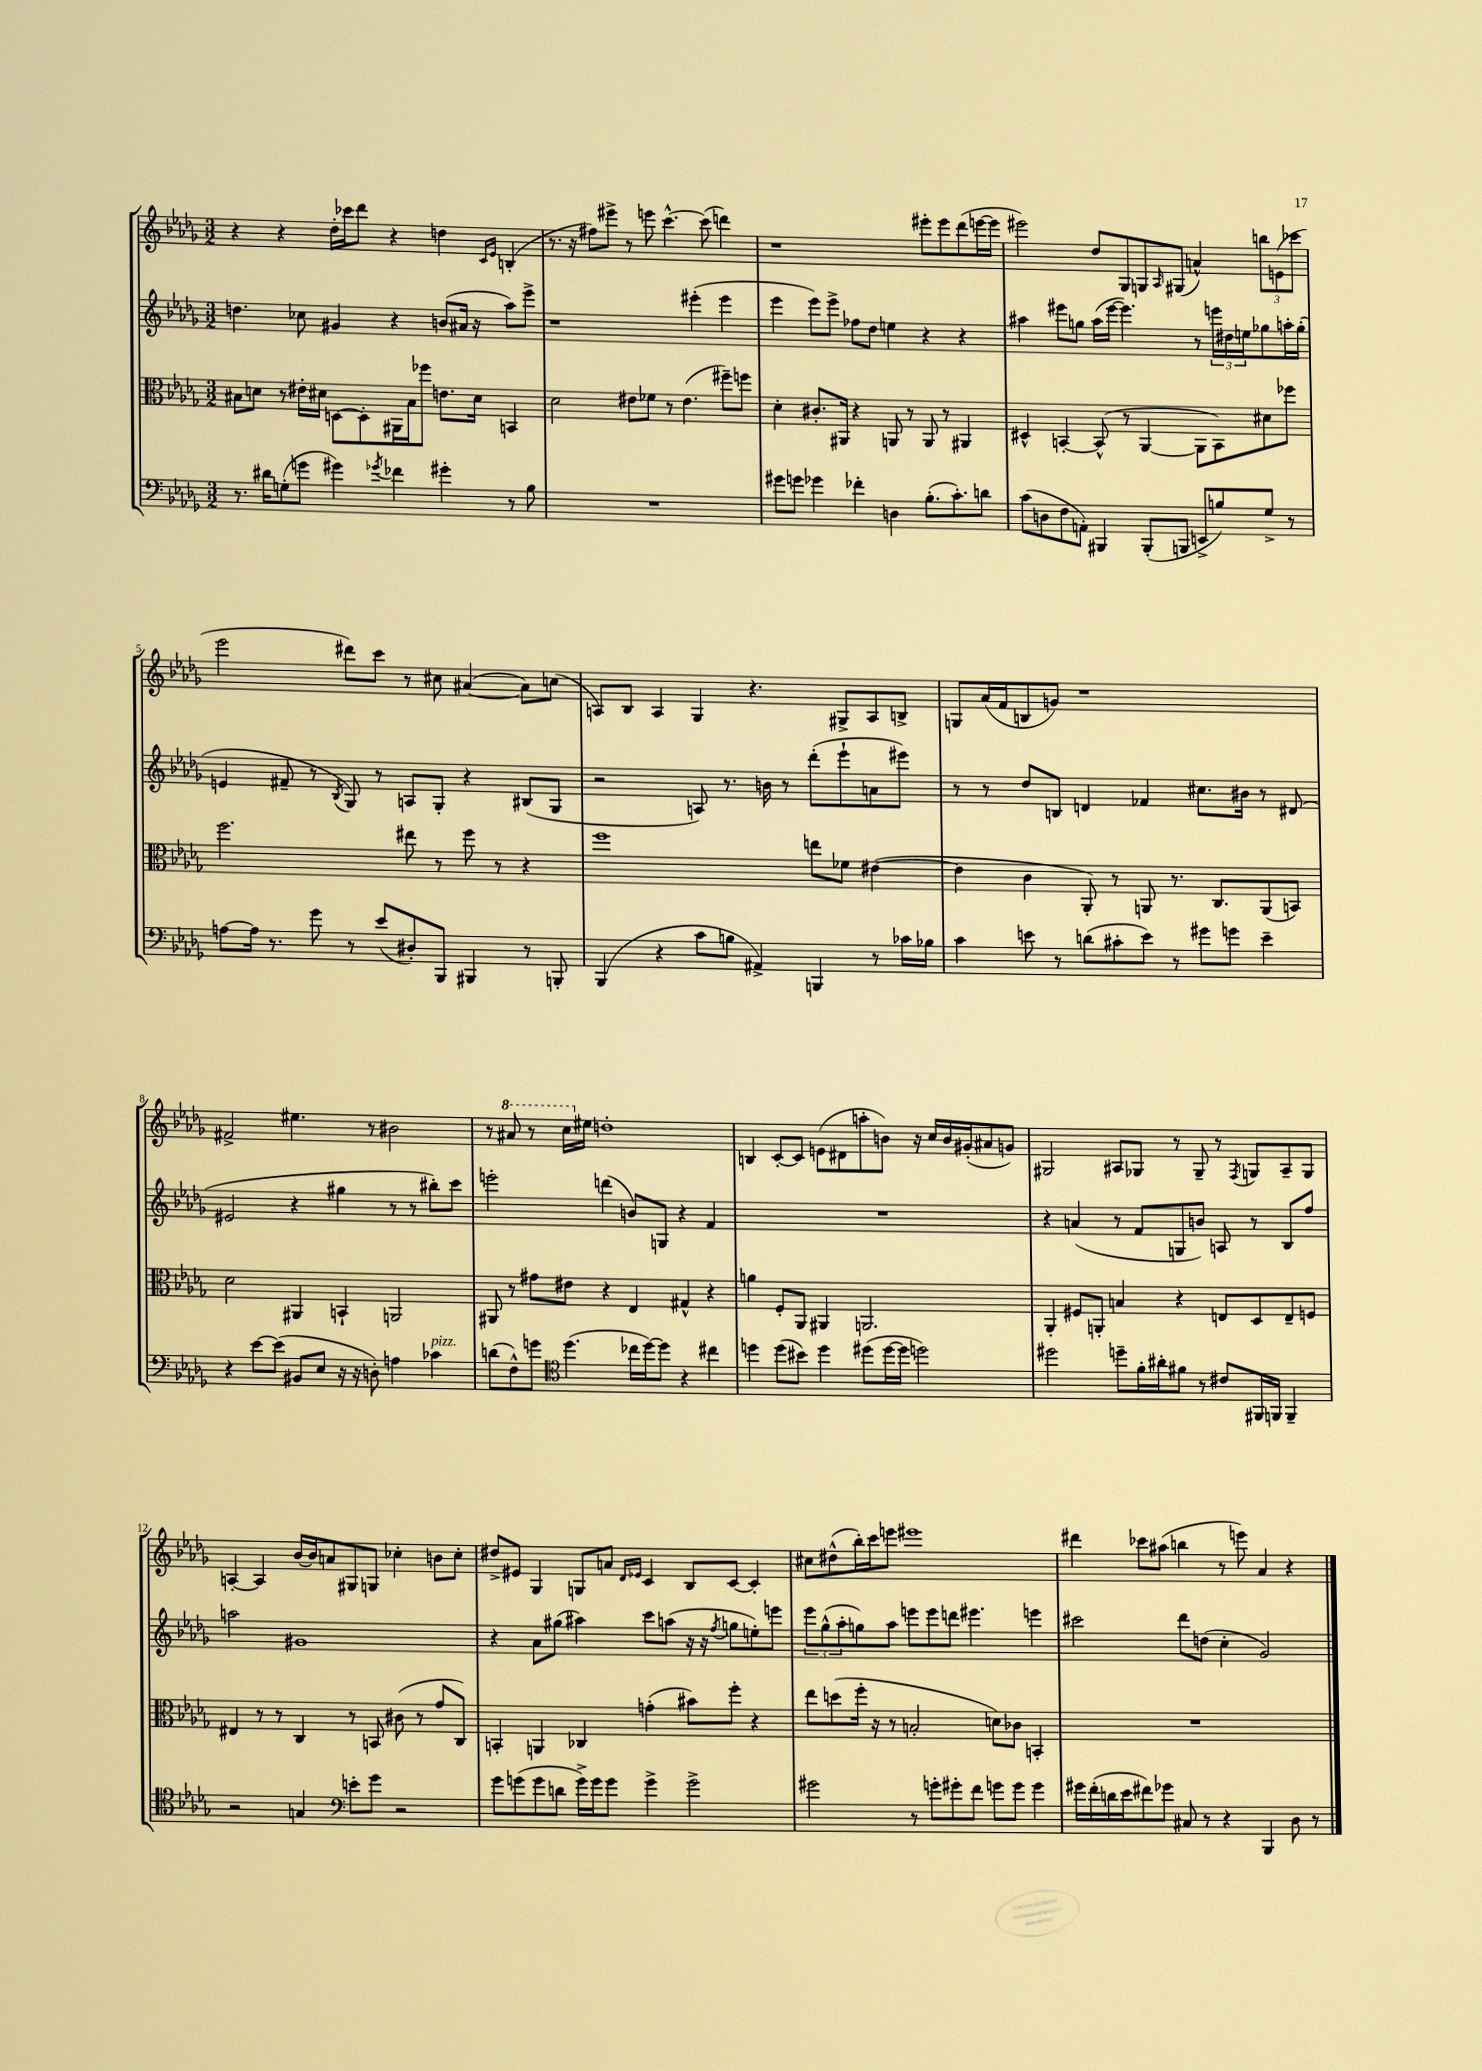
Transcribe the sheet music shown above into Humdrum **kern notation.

**kern	**kern	**kern	**kern
*staff4	*staff3	*staff2	*staff1
*clefF4	*clefC3	*clefG2	*clefG2
*k[b-e-a-d-g-]	*k[b-e-a-d-g-]	*k[b-e-a-d-g-]	*k[b-e-a-d-g-]
*M3/2	*M3/2	*M3/2	*M3/2
8.r	8B#	4.dd	4r
.	8d	.	.
16d#	.	.	.
(8G'	8r	.	4r
8g	16e#'	8cc-	.
.	16d#	.	.
4g#)	[8D	4g#	16dd-'
.	.	.	16ccc-
.	8D']	.	8ddd-
8qg-	.	.	.
4f-	16AA#	4r	4r
.	16B#	.	.
.	8ff-	.	.
4g#'	8.e	(8b	4dd
.	.	16a#	.
.	16d#	16r	.
.	.	.	16qqc
.	.	.	16qqe-
8r	4BB	8aa-)	(4B'
8B-	.	8eee-^	.
=	=	=	=
1.r	2d-	1r	8.r
.	.	.	16r
.	.	.	8ff#)
.	.	.	8eee#^
.	8e#	.	8r
.	8f-	.	8eee
.	8r	.	[4.ccc^^
.	(4.e#	.	.
.	.	(4eee#'	.
.	.	.	(8ccc]
.	8ff#~)	4eee#	4ddd)
.	8ff	.	.
=	=	=	=
8g#	4d-'	4eee-	1r
8g	.	.	.
4g-	8.c#'	8eee-)	.
.	.	8eee-^	.
.	16AA#	.	.
4f-'	4r	8ff-	.
.	.	8dd-	.
4D	8AA	4ee	.
.	8r	.	.
(8.B-'	8AA	4r	8eee#'
.	8r	.	8eee#
8.c')	.	.	.
.	4AA#	4r	(8ddd-
8d	.	.	[16eee
.	.	.	16eee]
=	=	=	=
(8c	4D#^^	4aa#	2eee#)
8D	.	.	.
8F	[4BB'	8eee#	.
8AA')	.	8gg	.
4BBB#	(8BB^^]	(16aa#	8dd-
.	.	[16eee#	.
.	8r	4.eee#])	8G-
(8BBB#'	[4AA-	.	8G
.	.	.	16qqA-
8BBB	.	.	(8G#
8EE^	8AA-]	8r	4a^^)
8B)	8BB)	24eee	.
.	.	24dd#	.
.	.	24ee	.
8G-^	8d#	8gg-	12bb
.	.	.	(12e
8r	8ff-	16aa'	.
.	.	.	12ccc-
.	.	(16gg-'	.
=	=	=	=
[8A	2.ff	4e	2eee-
16A]	.	.	.
8.r	.	.	.
.	.	8f#~	.
8g-	.	8r	.
.	.	8qB-	.
8r	.	8G-)	8ddd#)
(8e-	.	8r	8ccc
8D#')	8ee#	8A	8r
8BBB-	8r	8G-'	8cc#
4BBB#	8ff	4r	([4a#
.	8r	.	.
8r	4r	(8B#	8a#])
8BBB'	.	8G-	(8cc
=	=	=	=
(4BBB-	1ff	2r	8A)
.	.	.	8B-
4r	.	.	4A
8c	.	8A)	4G-
8B	.	8.r	.
4AA#^)	.	.	4.r
.	.	16b	.
.	.	8r	.
4BBB	8ee	(8ddd-'	.
.	8f-	8eee-`	8G#^
8r	([4e#	8a	8A
16c-	.	8eee#)	8B^
16B-	.	.	.
=	=	=	=
4c	4e#]	8r	8G
.	.	8r	(16a-
.	.	.	16f
8e	4c	8dd-	8B
8r	.	8B	8g)
(8d	8AA-')	4d	1r
8c#'	8r	.	.
8e)	8AA	4f-	.
8r	8.r	.	.
8g#	.	8.cc#	.
.	8.C	.	.
8g	.	.	.
.	.	16b#	.
4e~	(8AA	8r	.
.	8BB)	(8d#	.
=	=	=	=
4r	2d-	2e#	2f#^
[8e-	.	.	.
(8e-]	.	.	.
8BB#	4AA#	4r	4.ee#
8E-	.	.	.
16r	4BB`	4gg#	.
16r	.	.	.
8D')	.	.	8r
4A	2AA	8r	2b#
.	.	8r	.
4c-	.	8bb#')	.
.	.	8ccc	.
=	=	=	=
(8d	8AA#	2eee'	8r
8F^^)	8r	.	8aa#
8g	8g#	.	8r
*clefC4	*	*	*
(4.dd-	8e#	.	16ccc
.	.	.	16ee#
.	4r	(4ddd	1dd'
16cc-	4E-	8b)	.
[16dd-)	.	.	.
8dd-]	.	8G	.
4r	4G#^^	4r	.
4cc#	4r	4f	.
=	=	=	=
4dd	4a	1.r	4B
(8dd	8F'	.	[8c'
8b#)	8AA-	.	8c]
4dd	4AA#	.	(8e
.	.	.	8d#
(8dd#	2.AA	.	8aa'
[16dd#	.	.	8b)
16dd#]	.	.	.
2dd)	.	.	16r
.	.	.	16cc
.	.	.	16b
.	.	.	(16g#'
.	.	.	8a#
.	.	.	8g)
=	=	=	=
2dd#	4AA-'	4r	2G#
.	8F#	(4a	.
.	8AA'	.	.
8dd~	4B	8r	8A#
16f'	.	8f	8G-
16a#'	.	.	.
8f#	4r	8G	8r
8r	.	8b)	8G-~
8c#	8E	8A	8r
.	.	.	8qF
16FF#	8D-	8r	8G
16FF	.	.	.
4FF~	8E~	8B-	8A#~
.	8F	8ff	8G
=	=	=	=
2r	4E#	2aa	[4A'
.	8r	.	4A]
.	8r	.	.
4G	4C	1g#	[16b-
.	.	.	16b-]
.	.	.	8a
*clefF4	*	*	*
8e'	8r	.	8G#
8g-	8BB	.	8G
2r	(8c#	.	4cc-'
.	8r	.	.
.	8g-	.	8b
.	8C)	.	8cc-'
=	=	=	=
8g-	4BB'	4r	8dd#^
(8g	.	.	8e#
8g	4AA	8a-	4G-
8d	.	(8gg#	.
16g^)	4C-	4aa#)	8G
16g	.	.	.
8g	.	.	8a
.	.	.	16qqd-
.	.	.	16qqe-
4g^	(4g'	8ccc	4c
.	.	(8aa	.
2g^	8b#)	16r	8B-
.	.	16r	.
.	.	8qff	.
.	8ff'	8gg	[8c
.	4r	8ee')	4c']
.	.	8eee	.
=	=	=	=
2g#	8ee-	12eee-	8cc#
.	.	(12gg-^^	.
.	(8dd	.	(8dd#^^
.	.	12aa-'	.
.	16ff'	8gg)	16bb-')
.	16r	.	16ccc
.	8r	8aa-	8eee
8r	2B'	8eee	1eee#
8g'	.	8eee	.
8g#'	.	8ddd	.
8f	.	4.eee#	.
8g	8d)	.	.
8g	8c-	.	.
4g	4BB'	4eee	.
=	=	=	=
16g#	1.r	2ccc#	4ddd#
(16f'	.	.	.
16d	.	.	.
16e-	.	.	.
8f#)	.	.	8ccc-
8g-	.	.	(8aa#
8C#	.	8ddd-	4bb
8r	.	(8dd	.
4r	.	4cc'	8r
.	.	.	8eee)
4BBB-	.	2g-)	4a-
8D-	.	.	4r
8r	.	.	.
==	==	==	==
*-	*-	*-	*-
